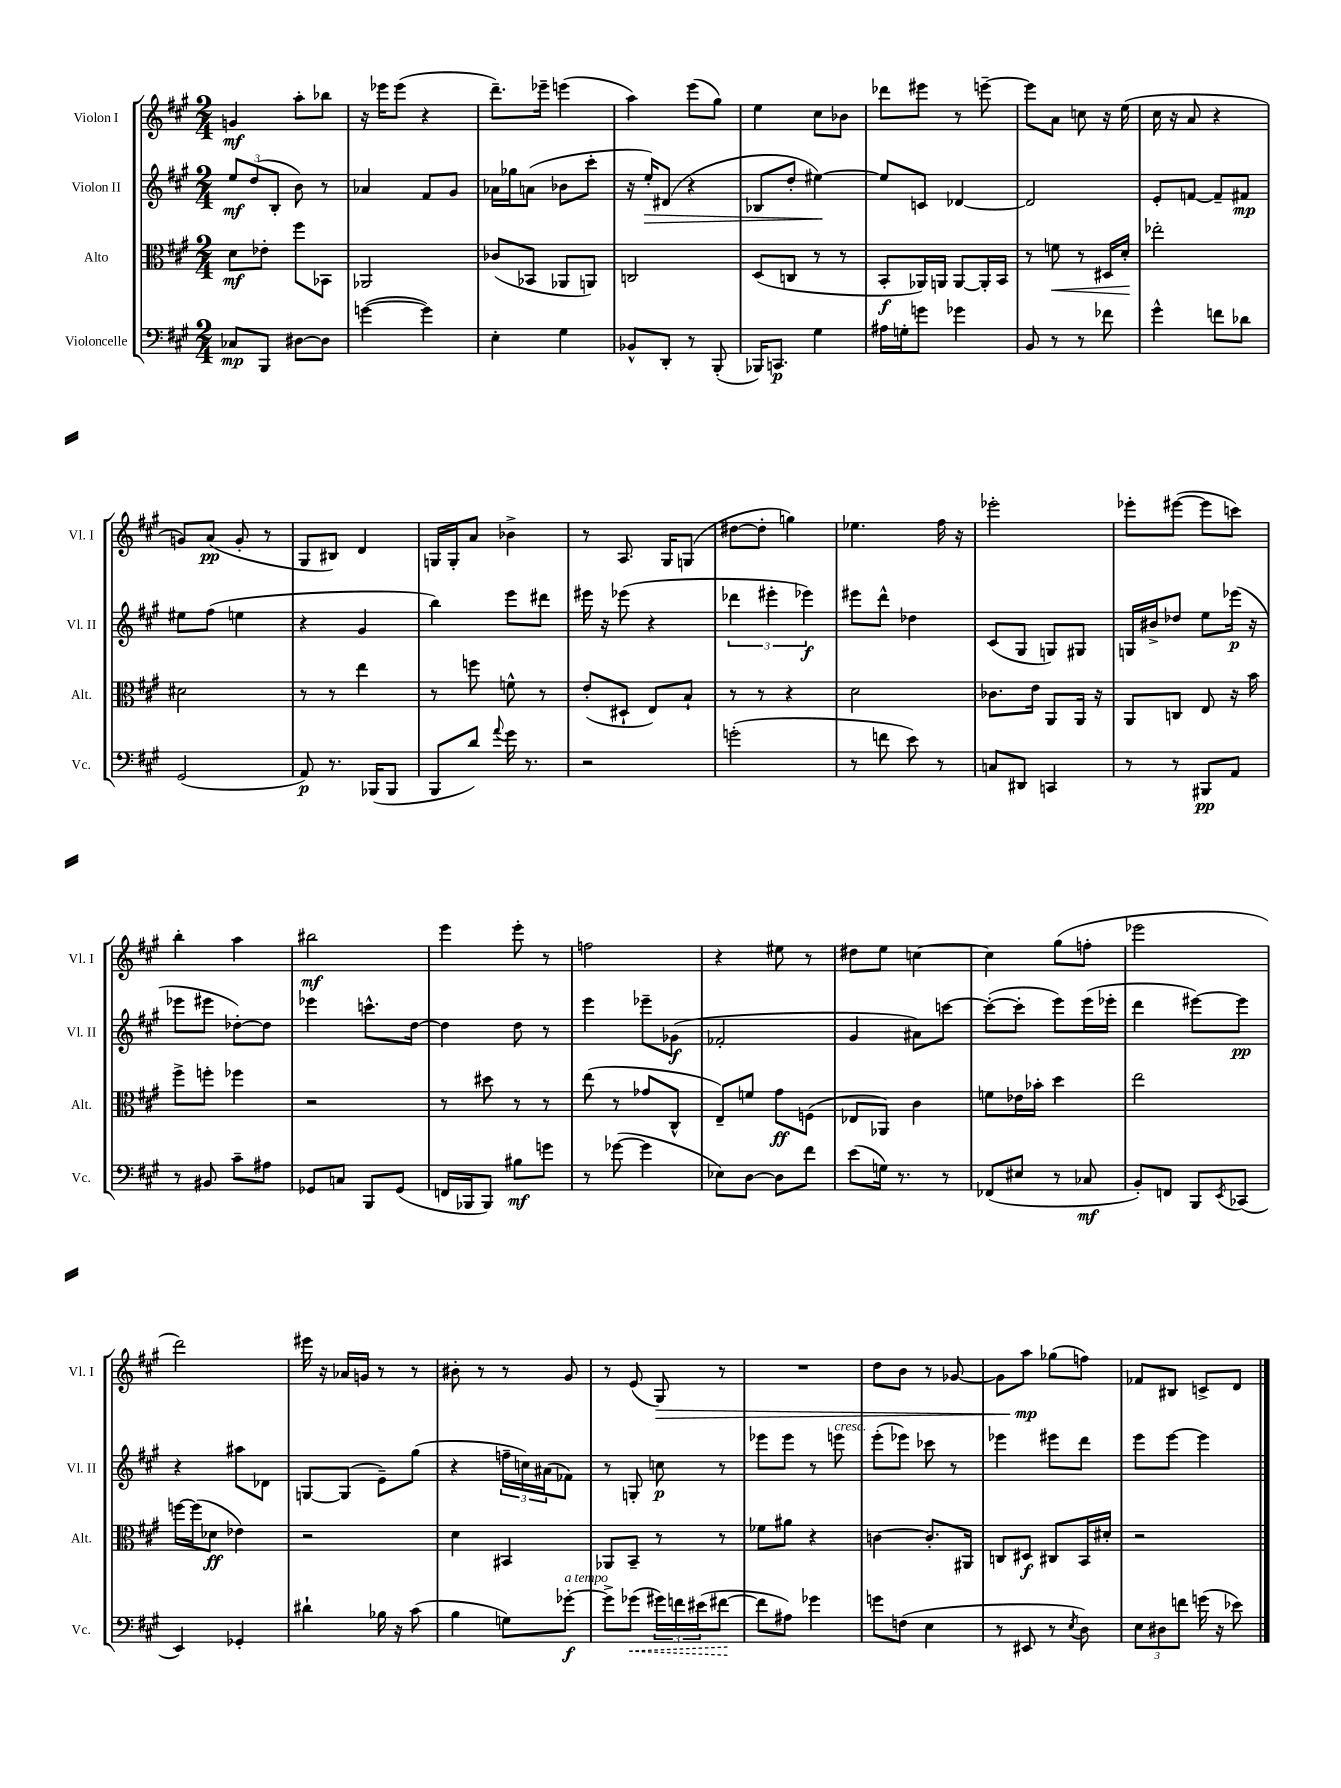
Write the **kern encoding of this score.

**kern	**kern	**kern	**kern
*staff4	*staff3	*staff2	*staff1
*clefF4	*clefC3	*clefG2	*clefG2
*k[f#c#g#]	*k[f#c#g#]	*k[f#c#g#]	*k[f#c#g#]
*M2/4	*M2/4	*M2/4	*M2/4
8C-/L	8d\L	12ee/L	4g/
.	.	(12dd/	.
8BBB/J	8e-'\J	.	.
.	.	12B'/J	.
[8D#\L	8ff#\L	8b\)	8aa'\L
8D#\]J	8BB-\J	8r	8bb-\J
=	=	=	=
([4g\	2AA-/	4a-/	16r
.	.	.	16eee-\LK
.	.	.	(8eee-\J
4g\])	.	8f#/L	4r
.	.	8g#/J	.
=	=	=	=
4E'\	(8c-/L	16a-\LL	8.ddd~\L)
.	.	16gg-\J	.
.	8BB-/J	(8a\J	.
.	.	.	16eee-~\Jk
4G#\	8AA-/L	8b-\L	(4eee\
.	8AA/J)	8ccc#'\J	.
=	=	=	=
8BB-^^/L	2C/	16r	4aa\)
.	.	16ee'/LK)	.
8DD'/J	.	(8d#/J	.
8r	.	4r	(8eee\L
(8BBB'/	.	.	8gg#\J)
=	=	=	=
16BBB-/LK)	(8D/L	8B-/L	4ee\
8.CC/J	.	.	.
.	8C/J	8dd'/J	.
4G#\	8r	[4ee#\)	8cc#\L
.	8r	.	8b-\J
=	=	=	=
16A#\LL	8BB'/L	8ee#/]L	8ddd-\L
16G'\J	.	.	.
8g\J	16AA-/L)	8c/J	8eee#\J
.	16AA/JJ	.	.
4g-\	[8AA/L	[4d-/	8r
.	16AA'/]L	.	[8eee~\
.	16BB/JJ	.	.
=	=	=	=
8BB/	8r	2d-/]	8eee\]L
8r	8f\	.	8a\J
8r	8r	.	8cc\
8f-\	16D#/LL	.	16r
.	16d'/JJ	.	(16ee\
=	=	=	=
4g#^^\	2ee-'\	8e'/L	16cc#\
.	.	.	16r
.	.	[8f/J	8a/
8f\L	.	8f~/]L	4r
8d-\J	.	8f#/J	.
=	=	=	=
(2GG#/	2d#\	8ee#\L	8g/L)
.	.	(8ff#\J	(8a/J
.	.	4ee\	8g'/
.	.	.	8r
=	=	=	=
8AA/)	8r	4r	8G#/L
8.r	8r	.	8B#/J)
.	4ee\	4g#/	4d/
(16BBB-/LK	.	.	.
8BBB-/J	.	.	.
=	=	=	=
8BBB/L	8r	4bb\)	16G/LL
.	.	.	16G'/J
8d/J)	8ff\	.	8a/J
8qqa/	.	.	.
16g#\	8f^^\	8eee\L	4b-^\
8.r	.	.	.
.	8r	8ddd#\J	.
=	=	=	=
2r	(8e'/L	16eee#\	8r
.	.	16r	.
.	8D#`/J	(8eee-\	8.A/
.	8E/L)	4r	.
.	.	.	16G#/LK
.	8B`/J	.	(8G/J
=	=	=	=
(2g'\	8r	6ddd-\	[8dd#\L
.	8r	.	8dd#'\]J
.	.	6eee#'\	.
.	4r	.	4gg\)
.	.	6eee-\)	.
=	=	=	=
8r	2d\	8eee#\L	4.ee-\
8f\	.	8ddd^^\J	.
8e\)	.	4dd-\	.
8r	.	.	16ff#\
.	.	.	16r
=	=	=	=
8C/L	8.c-\L	(8c#/L	2eee-'\
8DD#/J	.	8G#/J	.
.	16e\Jk	.	.
4CC/	8AA/L	8G/L)	.
.	16AA/Jk	8G#/J	.
.	16r	.	.
=	=	=	=
8r	8AA/L	16G/LL	8eee-'\L
.	.	16b#^/J	.
8r	8C/J	8dd-/J	([8eee#\J
8BBB#/L	8E/	8ee\L	8eee#\]L
8AA/J	16r	(16eee-\Jk	8ccc\J)
.	16b\	16r	.
=	=	=	=
8r	8ff#^\L	8eee-\L	4bb'\
8BB#/	8ff'\J	8eee#\J	.
8c#~\L	4ff-\	[8dd-'\L)	4aa\
8A#\J	.	8dd-\]J	.
=	=	=	=
8GG-/L	2r	4eee-\	2bb#\
8C/J	.	.	.
8BBB/L	.	8.ccc^^\L	.
(8GG-/J	.	.	.
.	.	[16dd\Jk	.
=	=	=	=
16FF/LL	8r	4dd\]	4eee\
16BBB-/J	.	.	.
8BBB-/J)	8dd#\	.	.
8B#\L	8r	8dd\	8eee'\
8g\J	8r	8r	8r
=	=	=	=
8r	(8ee\	4eee\	2ff\
([8g-\	8r	.	.
4g-\]	8g-/L	8eee-~\L	.
.	8C#^^/J	(8g-\J	.
=	=	=	=
8E-\L)	8E~/L)	2f-'/	4r
[8D\J	8f/J	.	.
8D\]L	8g#\L	.	8ee#\
8f#\J	(8F\J	.	8r
=	=	=	=
(8e\L	8E-/L	4g#/	8dd#\L
16G\Jk)	8AA-/J)	.	8ee\J
8.r	.	.	.
.	4c#\	8a#\L)	[4cc\
8r	.	[8ccc\J	.
=	=	=	=
(8FF-/L	8f\L	(8ccc'\_L	4cc\]
8E#/J	16e-\L	8ccc'\]J	.
.	16b-'\JJ	.	.
8r	4dd\	8eee\L)	(8gg#\L
8C-/	.	(16eee\L	8ff'\J
.	.	16eee-'\JJ	.
=	=	=	=
8BB'/L)	2ee\	4ddd\	2eee-\
8FF/J	.	.	.
8BBB/L	.	[8eee#\L)	.
8qEE/	.	.	.
(8CC-/J	.	8eee#\]J	.
=	=	=	=
4EE/)	[16ff\LL	4r	2ddd\)
.	(16ff\]J	.	.
.	8d-\J	.	.
4GG-'/	4e-\)	8aa#\L	.
.	.	8d-\J	.
=	=	=	=
4d#`\	2r	[8G/L	16eee#\
.	.	.	16r
.	.	(8G/]J	16a-/LL
.	.	.	16g/JJ
16B-\	.	8e~\L)	8r
16r	.	.	.
(8c#\	.	(8gg#\J	8r
=	=	=	=
4B\	4d\	4r	8b#'\
.	.	.	8r
8G\L)	4BB#/	24ff~\LL	8r
.	.	24cc\)	.
.	.	(24a#\J	.
[8g-'\J	.	8f-\J)	8g#/
=	=	=	=
8g-^\]L	8AA-/L	8r	8r
(8g-\J	8BB~/J	8G'/	(8e/
24g#\LL)	8r	8cc\	8G#/)
24f\	.	.	.
(24e#\J	.	.	.
[8f#\J	8r	8r	8r
=	=	=	=
8f#\]L	8f-\L	8eee-\L	2r
8A#\J)	8a#\J	8eee-\J	.
4g-\	4r	8r	.
.	.	8eee\	.
=	=	=	=
8g\L	[4c\	(8eee'\L	8dd\L
(8F\J	.	8eee-\J)	8b\J
4E\	8.c'/]L	8ccc-\	8r
.	.	8r	[8g-/
.	16AA#/Jk	.	.
=	=	=	=
8r	8C/L	4eee-\	8g-\]L
8EE#/	8D#/J	.	8aa\J
8r	8C#/L	8eee#\L	(8gg-\L
8qE/	.	.	.
8D\)	16BB/L	8ddd\J	8ff\J)
.	16d#'/JJ	.	.
=	=	=	=
12E\L	2r	8eee\L	8f-/L
12D#\	.	.	.
.	.	[8eee\J	8B#/J
12f\J	.	.	.
(16g\	.	4eee\]	8c^/L
16r	.	.	.
8e-\)	.	.	8d/J
==	==	==	==
*-	*-	*-	*-
